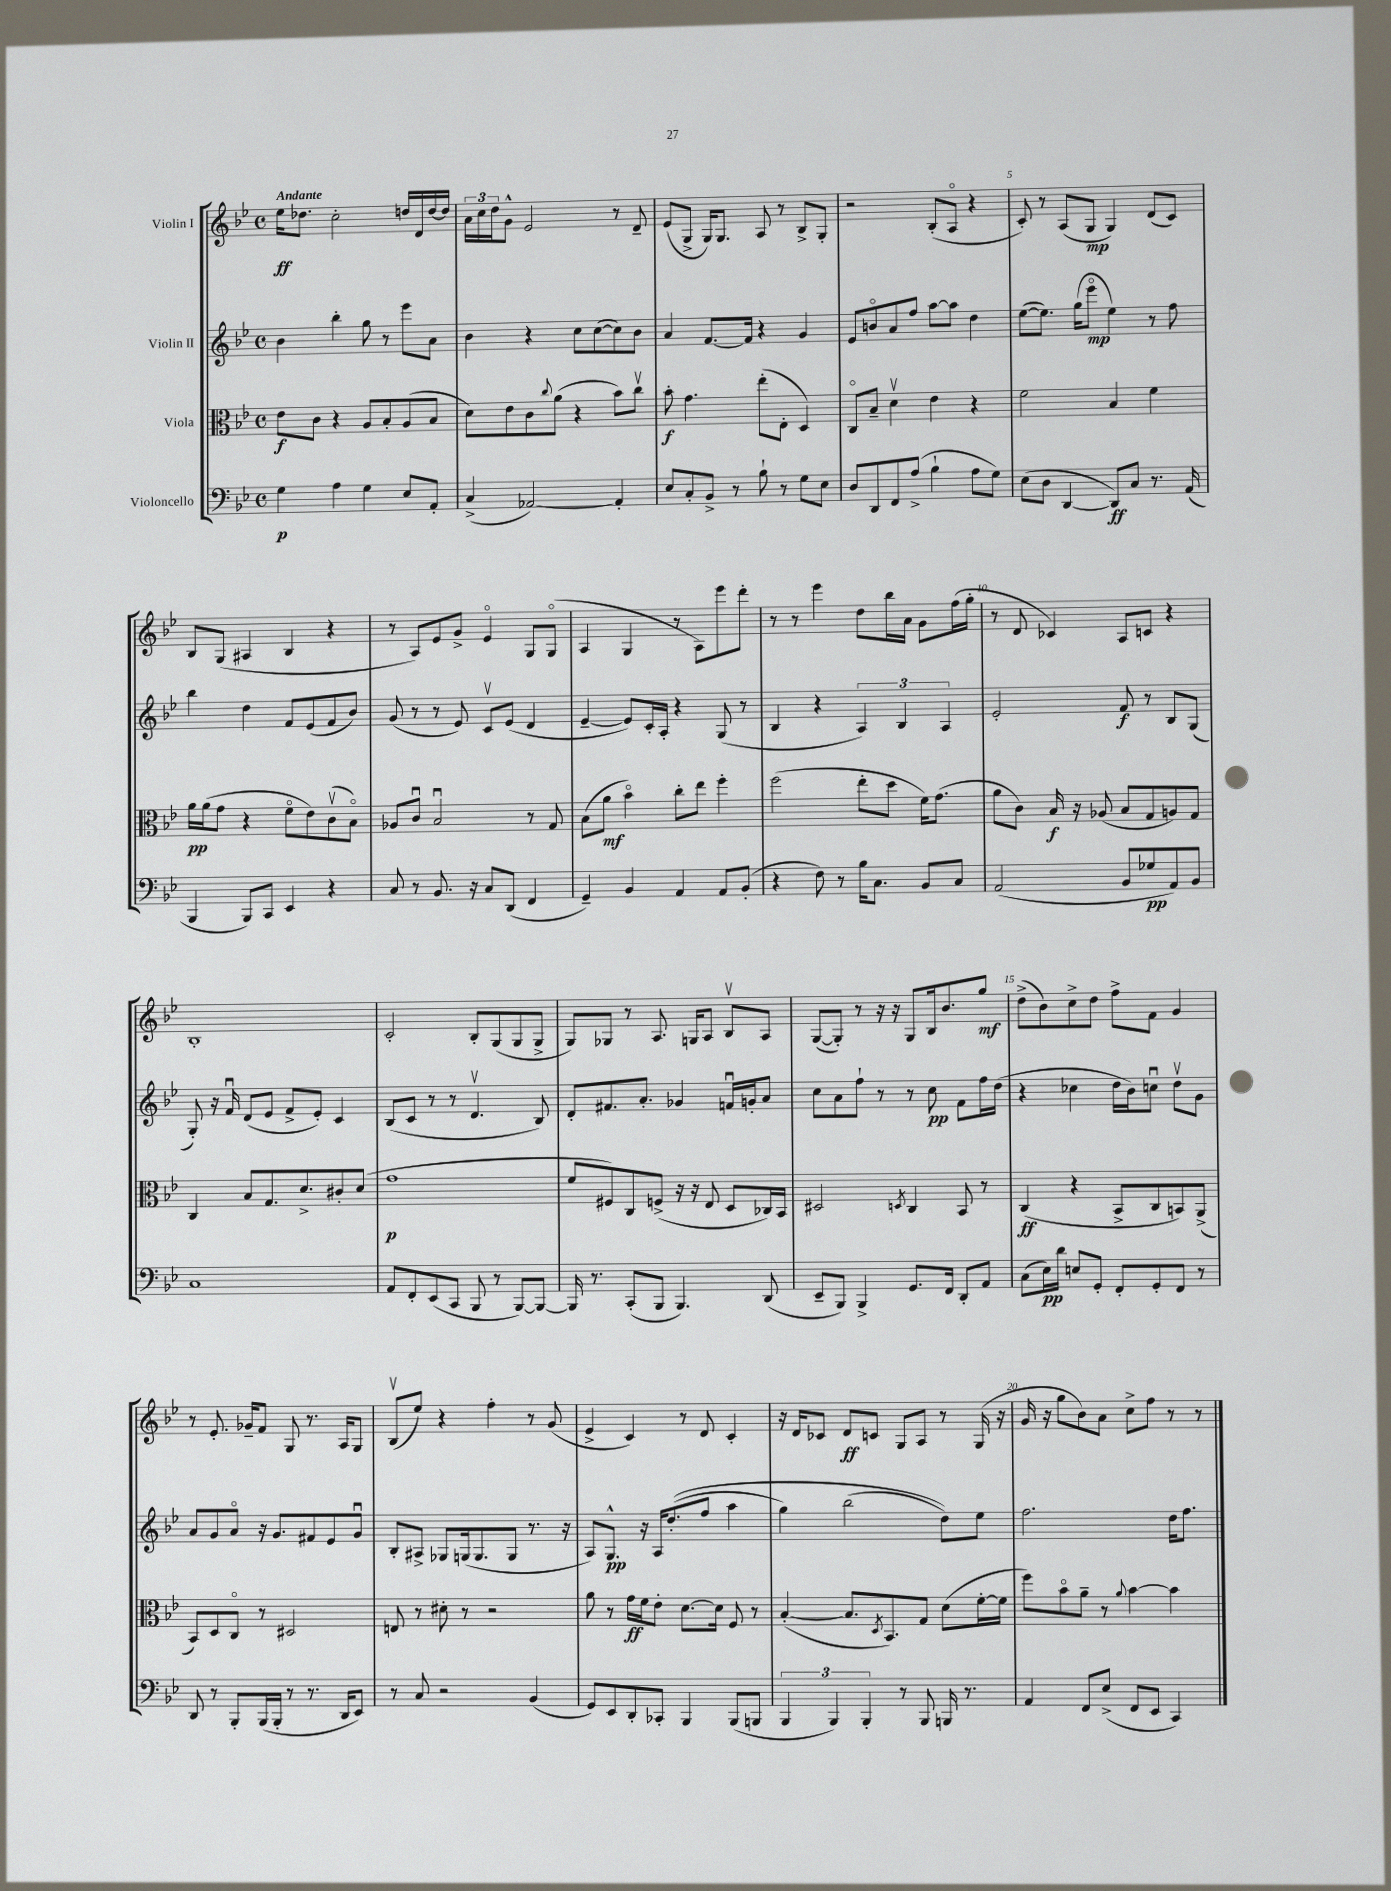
<<
\new StaffGroup <<
\new Staff = "s0" \with { instrumentName = "Violin I" } {
    \clef treble \key bes \major \defaultTimeSignature \time 4/4 \tempo "Andante"
    ees''16\ff des''8. c''2-. d''16 d'16 d''16~ d''16 |
    \tuplet 3/2 { a'16 c''16 d''16 } g'8-^ ees'2 r8 d'8-- |
    ees'8( g8-> g16) g8. a8 r8 bes8-> g8-. |
    r2 bes8-.( a8\flageolet r4 |
    c'8-.) r8 a8( g8\mp g4) d'8( c'8) |
    bes8 g8( ais4 bes4 r4 |
    r8 a8) ees'8 g'8-> ees'4\flageolet g8 g8\flageolet( |
    a4 g4 r8 a8) ees'''8 d'''8-. |
    r8 r8 ees'''4 d''8 bes''16 a'16 g'8 f''16( g''16-. |
    r8 d'8 ces'4) a8 c'8 r4 |
    bes1-. |
    c'2-. bes8-. g8( g8 g8-> |
    g8) ges8 r8 a8. g16 a8 bes8\upbow a8 |
    g8~( g8-.) r8 r16 r16 g8 bes16 bes'8. g''8\mf |
    d''8->( bes'8) c''8-> d''8 f''8-> f'8 g'4 |
    r8 ees'8.-. ges'16-- f'8 g8 r8. a16 g8 |
    bes8\upbow( ees''8) r4 f''4-. r8 g'8( |
    ees'4-> c'4) r8 d'8 c'4-. |
    r16 d'16 ces'8 d'8\ff c'8 g8 a8 r8 g16( r16 |
    g'16 r16 g''8 bes'8) a'8 c''8-> f''8 r8 r8 \bar "|." |
}
\new Staff = "s1" \with { instrumentName = "Violin II" } {
    \clef treble \key bes \major \defaultTimeSignature \time 4/4
    bes'4 bes''4-. g''8 r8 ees'''8 a'8 |
    bes'4 r4 c''8 c''8~( c''8) bes'8 |
    a'4 f'8.~ f'16 r4 g'4 |
    ees'8 b'8\flageolet a'8 f''8 a''8~ a''8 d''4 |
    ees''8~( ees''8.) g''16( ees'''8\flageolet\mp ees''4) r8 f''8 |
    bes''4 d''4 f'8 ees'8( f'8 bes'8) |
    g'8( r8 r8 ees'8) c'8\upbow ees'8( d'4 |
    ees'4~-- ees'8) c'16-. a16-. r4 g8( r8 |
    bes4 r4 \tuplet 3/2 { a4) bes4 a4 } |
    ees'2-. f'8\f r8 bes8 g8( |
    g8-.) r16 f'16\downbow d'8( ees'8 f'8-> ees'8-.) c'4 |
    bes8( c'8 r8 r8 d'4.\upbow bes8) |
    d'8-. fis'8. a'8.-. ges'4 f'16\downbow g'16-. a'8 |
    c''8 a'8 f''8-! r8 r8 c''8\pp f'8 f''16 d''16( |
    r4 ces''4 d''16 bes'16) c''8\downbow d''8\upbow g'8 |
    a'8 g'8 a'8\flageolet r16 g'8. fis'8 ees'8 g'8\downbow |
    bes8-. ais8-> ges8 g16( g8. g8 r8. r16 |
    a8) g8.-^\pp r16 a16 d''8.-.(\( f''8 a''4 |
    g''4) bes''2( d''8)\) ees''8 |
    f''2. d''16 f''8. \bar "|." |
}
\new Staff = "s2" \with { instrumentName = "Viola" } {
    \clef alto \key bes \major \defaultTimeSignature \time 4/4
    ees'8\f c'8 r4 a8 bes8-. a8( bes8 |
    d'8) ees'8 c'8 \appoggiatura { c''8 } a'8( r4 bes'8) c''8\upbow |
    bes'8-.\f g'4. ees''8-.( ees8-. d4) |
    c8\flageolet bes8-- d'4\upbow ees'4 r4 |
    f'2 bes4 f'4 |
    a'16\pp a'16( g'8 r4 f'8\flageolet ees'8) c'8\upbow( bes8\flageolet) |
    aes8 c'8\downbow bes2\downbow r8 g8 |
    bes8( a'8\mf bes'4\flageolet) c''8-. ees''8 f''4-. |
    f''2( ees''8-. d''8 f'16) g'8.( |
    a'8 c'8) bes16\f r16 aes8( bes8 g8 a8) g8 |
    c4 bes8 g8. d'8.-> cis'8-. d'8( |
    g'1\p |
    f'8 fis8) c8 f8->( r16 r16 ees8 d8 ces16) bes,16 |
    dis2 \acciaccatura { d8 } c4 bes,8 r8 |
    c4\ff( r4 bes,8-> c8 b,8) a,8->( |
    bes,8) d8 c8\flageolet r8 dis2 |
    e8 r8 dis'8-. r8 r2 |
    a'8 r8 g'16\ff f'16 ees'8-. d'8.~ d'16 f8 r8 |
    bes4~-.( bes8. \acciaccatura { d8 } bes,8.) g8 d'8( f'16~-. f'16 |
    f''8) bes'8\flageolet a'8-- r8 \appoggiatura { a'8 } bes'4~ bes'4 \bar "|." |
}
\new Staff = "s3" \with { instrumentName = "Violoncello" } {
    \clef bass \key bes \major \defaultTimeSignature \time 4/4
    g4\p a4 g4 ees8 a,8-. |
    c4->( aes,2~) aes,4-. |
    ees8 c8-. bes,8-> r8 bes8-! r8 g8 ees8 |
    d8 d,8 f,8 a8->( bes4-! a8 g8) |
    ees8( d8 d,4~ d,8\ff) c8 r8. a,16( |
    bes,,4 bes,,8) c,8 ees,4 r4 |
    c8 r8 bes,8. r16 c8 d,8( f,4 |
    g,4--) bes,4 a,4 a,8 bes,8-.( |
    r4 f8) r8 bes16 c8. bes,8 c8 |
    a,2( bes,8 ges8\pp a,8) bes,8 |
    c1 |
    a,8 f,8-. ees,8( c,8 bes,,8 r8 bes,,8~) bes,,8~ |
    bes,,16 r8. c,8-.( bes,,8 bes,,4.) d,8( |
    ees,8-- bes,,8) bes,,4-> g,8. f,16 d,8-. a,8 |
    c8( ees16\pp) d'16 e8 g,8-. f,8-. g,8-. f,8 r8 |
    d,8 r8 bes,,8-. bes,,16( bes,,16-. r8 r8. d,16 ees,8) |
    r8 c8 r2 bes,4( |
    g,8) ees,8 d,8-. ces,8-. bes,,4 bes,,8( b,,8 |
    \tuplet 3/2 { bes,,4 bes,,4) bes,,4-. } r8 bes,,8 b,,16 r8. |
    a,4 f,8 ees8->( f,8 ees,8 c,4) \bar "|." |
}
>>
>>
\layout { \context { \Score \override BarNumber.break-visibility = ##(#f #t #t) barNumberVisibility = #(every-nth-bar-number-visible 5) } }
